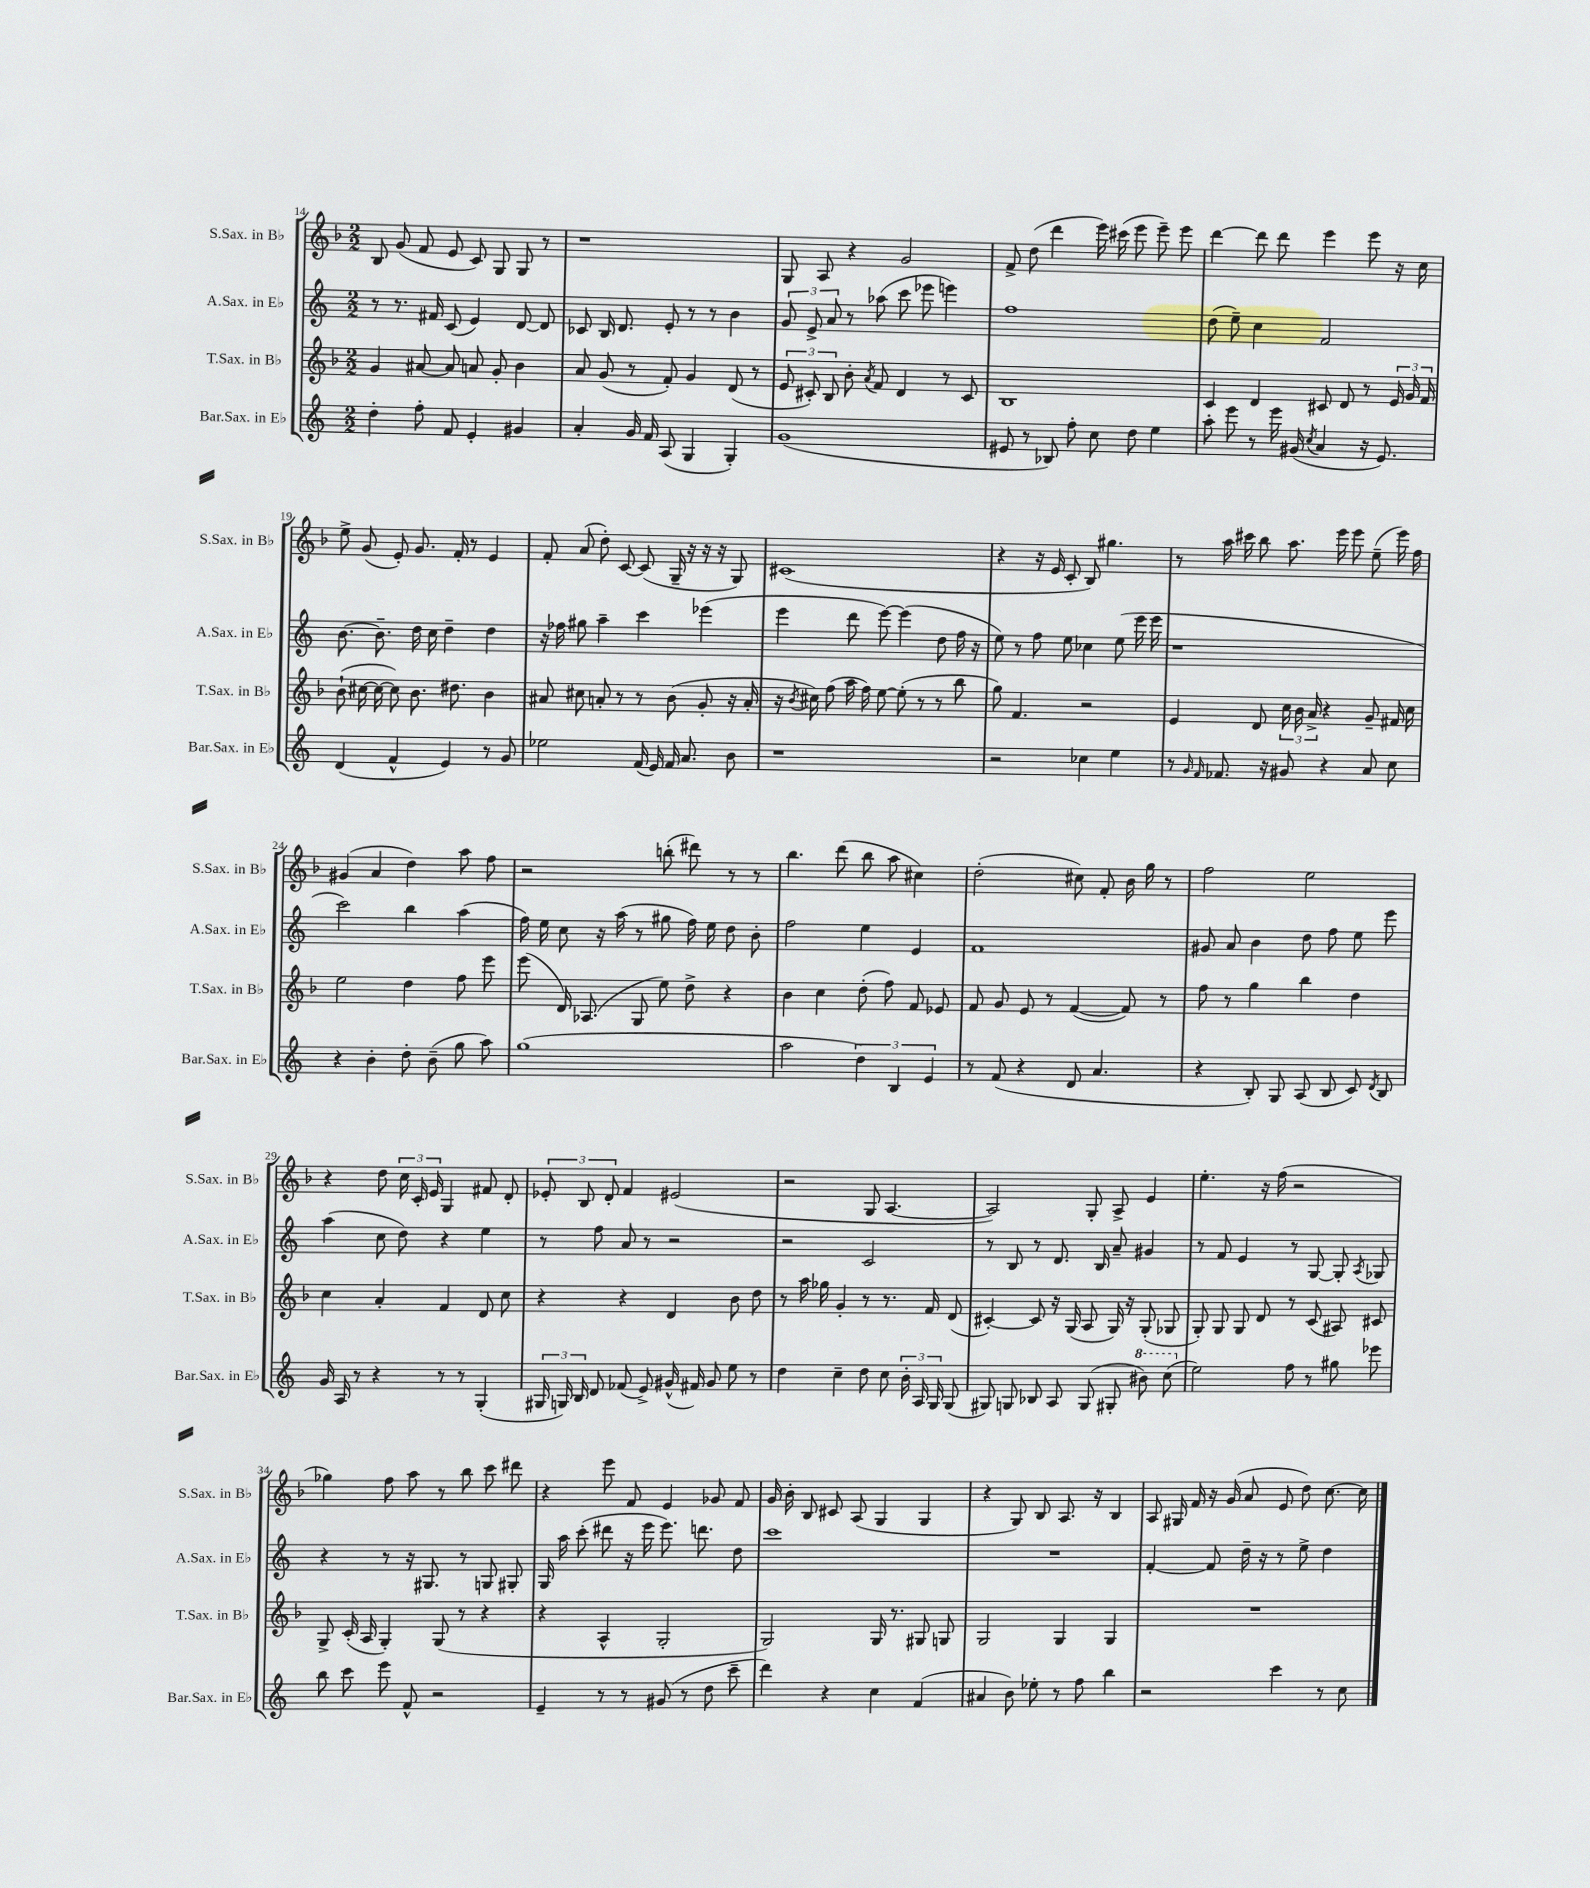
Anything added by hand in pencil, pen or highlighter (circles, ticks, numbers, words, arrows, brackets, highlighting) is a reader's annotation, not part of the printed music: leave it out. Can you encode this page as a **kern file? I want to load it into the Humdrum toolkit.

**kern	**kern	**kern	**kern
*part4	*part3	*part2	*part1
*staff4	*staff3	*staff2	*staff1
*I"Bar.Sax. in E♭	*I"T.Sax. in B♭	*I"A.Sax. in E♭	*I"S.Sax. in B♭
*I'Bar.Sax. in E♭	*I'T.Sax. in B♭	*I'A.Sax. in E♭	*I'S.Sax. in B♭
*clefG2	*clefG2	*clefG2	*clefG2
*k[]	*k[b-]	*k[]	*k[b-]
*M2/2	*M2/2	*M2/2	*M2/2
=14	=14	=14	=14
4dd'\	4g/	8r	8B-/
.	.	8.r	(8g/
8ff'\	[8a#X/	.	8f/
.	.	16f#X/	.
8f/	8a#/]	(8c/	8e/
4e'/	8an/	4e/)	8c/)
.	8g'/	.	8G/
4g#X/	4b-\	[8d/	8G/
.	.	8d/]	8r
=15	=15	=15	=15
4a'/	8a/	8c-X/	1r
.	(8g/	16B/	.
.	.	8.d/	.
16g/	8r	.	.
16f/	.	.	.
(8A/	8f'/)	8e'/	.
4G/	4g/	8r	.
.	.	8r	.
4G'/)	(8d/	4b\	.
.	8r	.	.
=16	=16	=16	=16
(1g	12e/	12g/	8G/
.	12c#X'/)	12e^/	.
.	.	.	8A/
.	12B-/	12a/	.
.	8b-'\	8r	4r
.	8qa/	.	.
.	8f/	(8aa-X\	.
.	4d/	8ccc\	2g/
.	.	8eee-X\	.
.	8r	4eeen\)	.
.	8c#/	.	.
=17	=17	=17	=17
8e#X/	1B-	1ff	8f^/
8r	.	.	(8dd\
8B-X/)	.	.	4ddd\
8ff'\	.	.	.
8cc\	.	.	16eee\)
.	.	.	(16ccc#X\
8dd\	.	.	8eee\
4ee\	.	.	8eee~\)
.	.	.	8eee\
=18	=18	=18	=18
8aa'\	4c/	(8dd\	[4ddd\
8eee\	.	8ee~\)	.
8r	4d/	4cc\	8ddd\]
16eee\	.	.	8ddd\
(16g#X/	.	.	.
8qcc/	.	.	.
4a/	8c#X/	2f/	4eee\
.	8d/	.	.
16r	8r	.	8eee\
8.e/)	.	.	.
.	24e/	.	16r
.	24g/	.	.
.	.	.	16cc\
.	24f/	.	.
!!LO:LB:g=z
=19	=19	=19	=19
(4d/	(8b-`\	[8.b\	8ee^\
.	[16cc#X\	.	(8g/
.	16cc#\_	8.b~\]	.
4f^^/	8cc#\])	.	8e'/)
.	8.b-\	16dd\	8.g/
.	.	16cc\	.
4e/)	.	4dd~\	.
.	8.dd#X\	.	16f'/
.	.	.	8r
8r	4b-\	4dd\	4e/
8g/	.	.	.
=20	=20	=20	=20
2ee-X\	8a#X/	16r	8f'/
.	.	16ff-X\	.
.	8cc#X\	8gg#X\	(8a/
.	8an'/	4aa~\	8dd'\)
.	8r	.	[8c/
(16f/	8r	4ccc\	(8c/]
16e/)	.	.	.
16f/	(8b-\	.	16G~/
8.a/	.	.	16r
.	8g'/	(4eee-X\	16r
.	.	.	16r
8b\	16r	.	8G/)
.	16a'/	.	.
=21	=21	=21	=21
1r	16r	4eee\	(1c#X
.	8qb-/	.	.
.	16cc#X\)	.	.
.	(8ff\	.	.
.	16aa\	8ddd\	.
.	16ff\)	.	.
.	[8ee\	[8eee\)	.
.	(8ee'\]	(4eee\]	.
.	8r	.	.
.	8r	8dd\	.
.	8bb-\	16ff\	.
.	.	16r	.
=22	=22	=22	=22
2r	8gg\)	8ee\)	4r
.	4.f/	8r	.
.	.	8ff\	16r
.	.	.	16e/
.	.	8ee\	8c'/
4cc-X\	2r	4cc-X\	8B-/)
.	.	.	4.gg#X\
4ee\	.	(8ee\	.
.	.	16eee\	.
.	.	16eee\	.
=23	=23	=23	=23
8r	4e/	1r	8r
16qqg/	.	.	.
16qqf/	.	.	.
8.f-X/	.	.	16aa\
.	.	.	16ccc#X\
.	8d/	.	8bb-\
16r	.	.	.
8g#X/	24cc\	.	8.aa\
.	24b-\	.	.
.	24a^/	.	.
4r	4r	.	.
.	.	.	16eee\
.	.	.	8eee\
8a/	8g~/	.	(8ee~\
8cc\	16f#X/	.	16eee\)
.	16cc\	.	16ff\
!!LO:LB:g=z
=24	=24	=24	=24
4r	2ee\	2ccc\)	(4g#X/
4b'\	.	.	4a/
8dd'\	4dd\	4bb\	4dd\)
(8b~\	.	.	.
8gg\	8ff\	(4aa\	8aa\
8aa\)	8eee\	.	8ff\
=25	=25	=25	=25
(1gg	(8eee\	16ff\)	2r
.	.	16ee\	.
.	16d/)	8cc\	.
.	(8.A-X/	.	.
.	.	16r	.
.	.	(16aa\	.
.	8G/	8r	.
.	8ee\)	8gg#X\	(8bbn'\
.	8dd^\	16ff\)	8ddd#X\)
.	.	16ee\	.
.	4r	8dd\	8r
.	.	8b'\	8r
=26	=26	=26	=26
2aa\	4b-\	2ff\	4.bb-\
.	4cc\	.	.
.	.	.	(8ddd\
6dd\)	(8dd'\	4ee\	8bb-\
.	8ff\)	.	8aa\
6B/	.	.	.
.	8f/	4e/	4cc#X\)
6e/	.	.	.
.	8e-X/	.	.
=27	=27	=27	=27
8r	8f/	1f	(2dd'\
(8f/	8g/	.	.
4r	8e/	.	.
.	8r	.	.
8d/	([4f/	.	8cc#X\)
4.a/	.	.	8f'/
.	8f/])	.	16b-\
.	.	.	16gg\
.	8r	.	8r
=28	=28	=28	=28
4r	8ff\	8g#X/	2ff\
.	8r	8a/	.
8B'/)	4gg\	4b\	.
8G/	.	.	.
(8A/	4bb-\	8dd\	2ee\
8B/	.	8ff\	.
8c/)	4dd\	8ee\	.
8qd/	.	.	.
8B/	.	8eee\	.
!!LO:LB:g=z
=29	=29	=29	=29
16g/	4cc\	(4aa\	4r
16A/	.	.	.
8r	.	.	.
4r	4a'/	8cc\	8dd\
.	.	8dd\)	24cc\
.	.	.	24c'/
.	.	.	24e/
8r	4f/	4r	4G/
8r	.	.	.
(4G'/	8d/	4ee\	8f#X/
.	8cc\	.	8d'/
=30	=30	=30	=30
24G#X/	4r	8r	12e-X'/
24Gn/)	.	.	.
24B/	.	.	12B-/
8d/	.	8ff\	.
.	.	.	12d'/
(8f-X/	4r	8a/	4f/
8e^/)	.	8r	.
(16g#X^^/	4d/	2r	(2e#X/
16f#X/)	.	.	.
8g#/	.	.	.
8ee\	8b-\	.	.
8r	8dd\	.	.
=31	=31	=31	=31
4dd\	8r	2r	2r
.	16aa\	.	.
.	16gg-X\	.	.
4cc~\	4g'/	.	.
8dd\	8r	2c/	8G/
8cc\	8.r	.	[4.A/
24b'\	.	.	.
24A/	.	.	.
.	16f/	.	.
24G/	.	.	.
(8G/	(8d/	.	.
=32	=32	=32	=32
8G#X/)	[4c#X'/)	8r	2A/])
8Gn/	.	8B/	.
8B-X/	8c#/]	8r	.
8A/	16r	8.d/	.
.	(16G/	.	.
(8G/	8A/	.	8G'/
.	.	16B/	.
8G#X'/	16G/)	8a~/	8A^/
.	16r	.	.
*8va	*	*	*
8bb#X\)	(8G'/	4g#X/	4e/
(8ccc\	8G-X/	.	.
=33	=33	=33	=33
*X8va	*	*	*
2ee\)	8G'/)	8r	4.ee'\
.	8G/	8f/	.
.	8G/	4e/	.
.	8d/	.	16r
.	.	.	(16ff\
8ff\	8r	8r	2r
8r	(8c/	[8G/	.
8gg#X\	8A#X/)	8G'/]	.
.	.	8qA/	.
8eee-X\	8c#X/	8G-X/	.
!!LO:LB:g=z
=34	=34	=34	=34
8bb\	8G^/	4r	4gg-X\)
8ccc\	(16c'/	.	.
.	16A/	.	.
8eee\	4G'/)	8r	8ff\
8f^^/	.	16r	8aa\
.	.	8.G#X/	.
2r	(8G/	.	8r
.	8r	8r	8bb-\
.	4r	8Gn/	8ccc\
.	.	8G#X'/	8ddd#X\
=35	=35	=35	=35
4e~/	4r	16G/	4r
.	.	16aa\	.
.	.	(8ccc'\	.
8r	4A^^/	8ddd#X\	8eee\
8r	.	16r	8f/
.	.	16eee\	.
(8g#X/	2G'/	8.eee\)	4e/
8r	.	.	.
.	.	8.dddn\	.
8dd\	.	.	8g-X/
8ccc~\	.	8dd\	8f/
=36	=36	=36	=36
4ddd\)	2G/)	1ccc	16g/
.	.	.	16b-'\
.	.	.	8B-/
4r	.	.	8c#X/
.	.	.	(8A/
4cc\	16G/	.	4G/
.	8.r	.	.
(4f/	8G#X/	.	4G/
.	8Gn/	.	.
=37	=37	=37	=37
4a#X/	2G/	1r	4r
8b\)	.	.	8G/)
8ee-X'\	.	.	8B-/
8r	4G/	.	8.A/
8ff\	.	.	.
.	.	.	16r
4bb\	4G/	.	4B-/
=38	=38	=38	=38
2r	1r	[4f'/	8A/
.	.	.	16G#X/
.	.	.	16f/
.	.	8f/]	16r
.	.	.	(16g/
.	.	16dd~\	8a/
.	.	16r	.
4ccc\	.	8r	8e/
.	.	8ee^\	8dd\)
8r	.	4dd\	[8.cc\
8cc\	.	.	.
.	.	.	16cc\]
==	==	==	==
*-	*-	*-	*-
